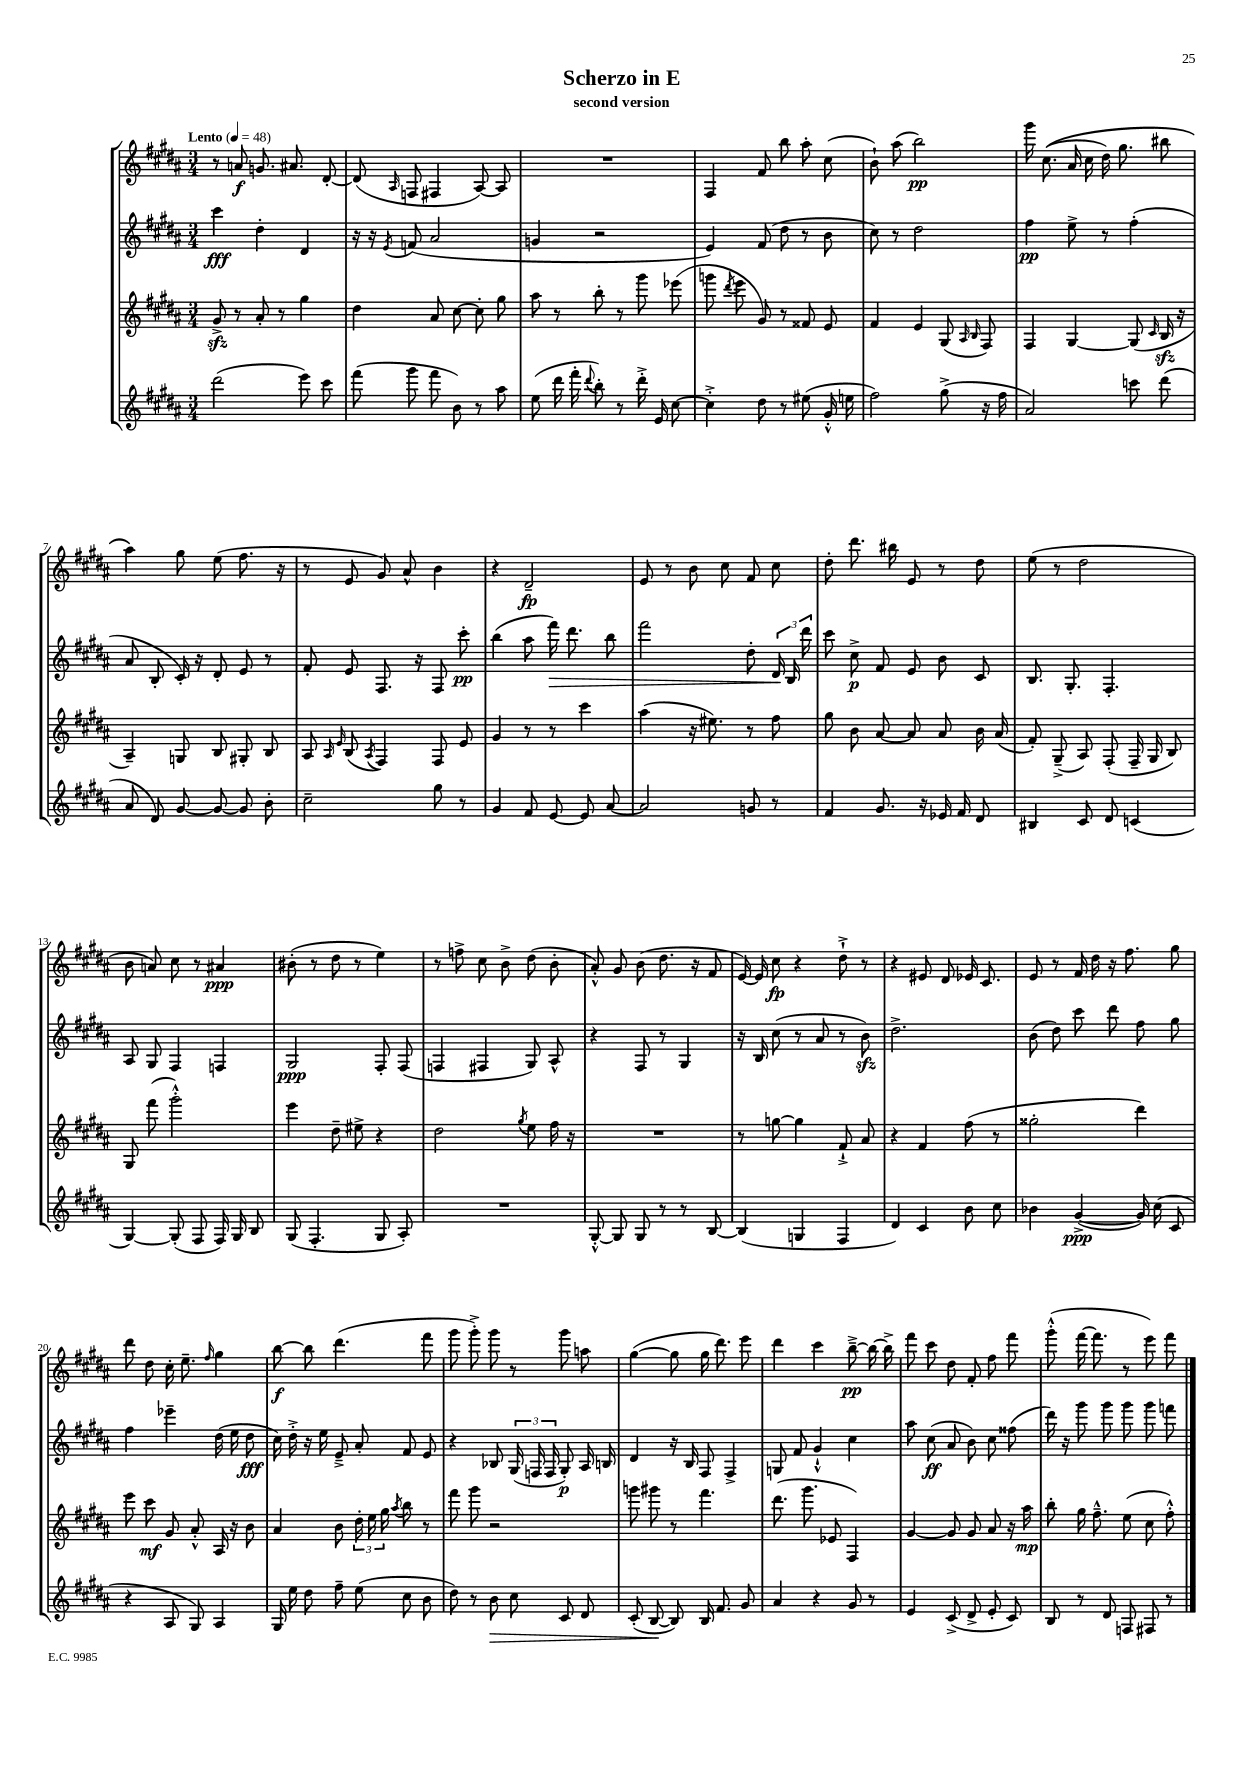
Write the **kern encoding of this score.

**kern	**kern	**kern	**kern
*staff4	*staff3	*staff2	*staff1
*clefG2	*clefG2	*clefG2	*clefG2
*k[f#c#g#d#a#]	*k[f#c#g#d#a#]	*k[f#c#g#d#a#]	*k[f#c#g#d#a#]
*M3/4	*M3/4	*M3/4	*M3/4
*MM48	*MM48	*MM48	*MM48
(2ddd#	8g#^	4ccc#	8r
.	8r	.	8a
.	8a#'	4dd#'	8.g
.	8r	.	.
.	.	.	8.a#
8eee)	4gg#	4d#	.
8ccc#	.	.	[8d#'
=	=	=	=
(8fff#	4dd#	16r	(8d#]
.	.	16r	.
.	.	8qe	16qqA#
8ggg#	.	(8f	8F
8fff#	8a#	2a#	4F#
8b)	[8cc#	.	.
8r	8cc#']	.	[8A#)
8aa#	8gg#	.	8A#]
=	=	=	=
(8ee	8aa#	4g	2.r
16ddd#	8r	.	.
16fff#'	.	.	.
8qqddd#	.	.	.
8bb')	8bb'	2r	.
8r	8r	.	.
16ddd#'^	8ggg#	.	.
16e	.	.	.
[8cc#	(8eee-	.	.
=	=	=	=
4cc#'^]	8ggg	4e)	4F#
.	8qddd#	.	.
.	8eee	.	.
8dd#	8g#)	(8f#	8f#
8r	8r	8dd#	8bb
(8ee#	8f##	8r	8aa#'
16g#'^^	8e	8b	(8cc#
16ee	.	.	.
=	=	=	=
2ff#)	4f#	8cc#)	8b`)
.	.	8r	(8aa#
.	4e	2dd#	2bb)
(8gg#^	(8G#	.	.
.	16qqA#	.	.
.	16qqB	.	.
16r	8F#)	.	.
16ff#	.	.	.
=	=	=	=
2a#)	4F#	4ff#	16ggg#
.	.	.	&((8.cc#
.	[4G#	8ee^	16a#
.	.	.	16cc#
.	.	8r	16dd#)
.	.	.	8.gg#
8ccc	(8G#]	(4ff#'	.
.	16qqc#	.	.
(8ddd#	16B	.	8bb#
.	16r	.	.
=	=	=	=
8a#	4A#~)	8a#	4aa#&)
8d#)	.	8B'	.
[8g#	8G	16c#')	8gg#
.	.	16r	.
8g#_	8B	8d#'	(8ee
8g#]	8G#'	8e	8.ff#
8b'	8B	8r	.
.	.	.	16r
=	=	=	=
2cc#~	8A#	8f#'	8r
.	16qqA#	.	.
.	16qqe	.	.
.	(8B	8e	8e
.	8qA#	.	.
.	4F#)	8.F#	8g#)
.	.	.	8a#^^
.	.	16r	.
8gg#	8F#	8F#	4b
8r	8e	8ccc#'	.
=	=	=	=
4g#	4g#	(4bb	4r
8f#	8r	8aa#	2d#~
[8e	8r	16fff#)	.
.	.	8.ddd#	.
8e]	4ccc#	.	.
[8a#	.	8bb	.
=	=	=	=
2a#]	(4aa#	2fff#	8e
.	.	.	8r
.	16r	.	8b
.	8.ee#)	.	.
.	.	.	8cc#
8g	8r	8dd#'	8f#
8r	8ff#	24d#	8cc#
.	.	24B	.
.	.	24ddd#	.
=	=	=	=
4f#	8gg#	8ccc#	8dd#'
.	8b	8cc#^	8.ddd#
8.g#	[8a#	8f#	.
.	.	.	16bb#
.	8a#]	8e	8e
16r	.	.	.
16e-	8a#	8b	8r
16f#	.	.	.
8d#	16b	8c#	8dd#
.	(16a#	.	.
=	=	=	=
4B#	8f#')	8.B	(8ee
.	(8G#~^	.	8r
.	.	8.G#'	.
8c#	8A#)	.	2dd#
8d#	(8F#'	4.F#'	.
(4c	16F#~	.	.
.	16G#	.	.
.	8B)	.	.
=	=	=	=
[4G#)	8G#	8A#	8b
.	(8fff#	8G#	8a)
(8G#']	2ggg#'^^)	4F#	8cc#
8F#	.	.	8r
16F#)	.	4F	4a#
16G#	.	.	.
8B	.	.	.
=	=	=	=
(8G#	4eee	2G#	(8b#'
4.F#'	.	.	8r
.	8dd#~	.	8dd#
.	8ee#^	.	8r
8G#	4r	8F#'	4ee)
8A#')	.	(8F#	.
=	=	=	=
2.r	2dd#	4F	8r
.	.	.	8ff^
.	.	4F#	8cc#
.	.	.	8b^
.	8qgg#	.	.
.	8ee	8G#)	(8dd#
.	16ff#	8A#^^	8b'
.	16r	.	.
=	=	=	=
[8G#'^^	2.r	4r	8a#'^^)
8G#]	.	.	8g#
8G#	.	8F#	(8b
8r	.	8r	8.dd#
8r	.	4G#	.
.	.	.	16r
[8B	.	.	8f#
=	=	=	=
(4B]	8r	16r	[16e)
.	.	16B	16e]
.	[8gg	(8cc#	8cc#
4G	4gg]	8r	4r
.	.	8a#	.
4F#	8f#`^	8r	8dd#`^
.	8a#	8b)	8r
=	=	=	=
4d#)	4r	2.dd#^	4r
4c#	4f#	.	8e#
.	.	.	8d#
8b	(8ff#	.	16e-
.	.	.	8.c#
8cc#	8r	.	.
=	=	=	=
4b-	2gg##'	(8b	8e
.	.	8dd#)	8r
([4g#^	.	8ccc#	16f#
.	.	.	16dd#
.	.	8ddd#	16r
.	.	.	8.ff#
16g#])	4ddd#)	8ff#	.
(16cc#	.	.	.
8c#	.	8gg#	8gg#
=	=	=	=
4r	8eee	4ff#	8ddd#
.	8ccc#	.	8dd#
8A#	8g#	4eee-~	16cc#'
.	.	.	8.ee~
8G#)	8a#'^^	.	.
.	.	.	16qqff#
4A#	16A#	(16dd#	4gg#
.	16r	16ee	.
.	8b	8dd#	.
=	=	=	=
16G#	4a#	16cc#)	[8bb
16ee	.	16dd#'^	.
8dd#	.	16r	8bb]
.	.	16ee	.
8ff#~	8b	8e~^	(4.ddd#
(8ee	24dd#'	8a#'	.
.	24ee	.	.
.	24gg#	.	.
.	8qaa#	.	.
8cc#	8bb	8f#	.
8b	8r	8e	8fff#
=	=	=	=
8dd#)	8fff#	4r	8ggg#
8r	8ggg#	.	8ggg#'^)
8b	2r	8B-	8ggg#
8cc#	.	(24G#	8r
.	.	24F	.
.	.	24F	.
8c#	.	8G#')	8ggg#
8d#	.	16A#	8aa
.	.	16B	.
=	=	=	=
(8c#'	8ggg	4d#	([4gg#
[8B	8ggg#	.	.
8B])	8r	16r	8gg#]
.	.	16B	.
16B	4.fff#	8F#	16gg#
8.f#	.	.	8.ddd#)
.	.	4F#^	.
8g#	.	.	8eee
=	=	=	=
4a#	(8.ddd#	8G	4ddd#
.	.	8f#	.
.	8.ggg#	.	.
4r	.	4g#`^^	4ccc#
.	8e-	.	.
8g#	4F#)	4cc#	[8bb~^
8r	.	.	16bb_
.	.	.	16bb^]
=	=	=	=
4e	[4g#	8aa#	8fff#
.	.	(8cc#	8ccc#
(8c#^	8g#]	8a#	8dd#
8d#^	8g#	8b)	8f#'
8e'	8a#	8cc#	8ff#
8c#)	16r	(8ff##	8fff#
.	16aa#	.	.
=	=	=	=
8B	8bb'	16ddd#)	(8ggg#'^^
.	.	16r	.
8r	16gg#	8ggg#	[16fff#
.	8.ff#~^^	.	8.fff#]
8d#	.	8ggg#	.
8F	(8ee	8ggg#	8r
8F#	8cc#	8ggg#	8eee)
8r	8ff#'^^)	8fff	8fff#
==	==	==	==
*-	*-	*-	*-
